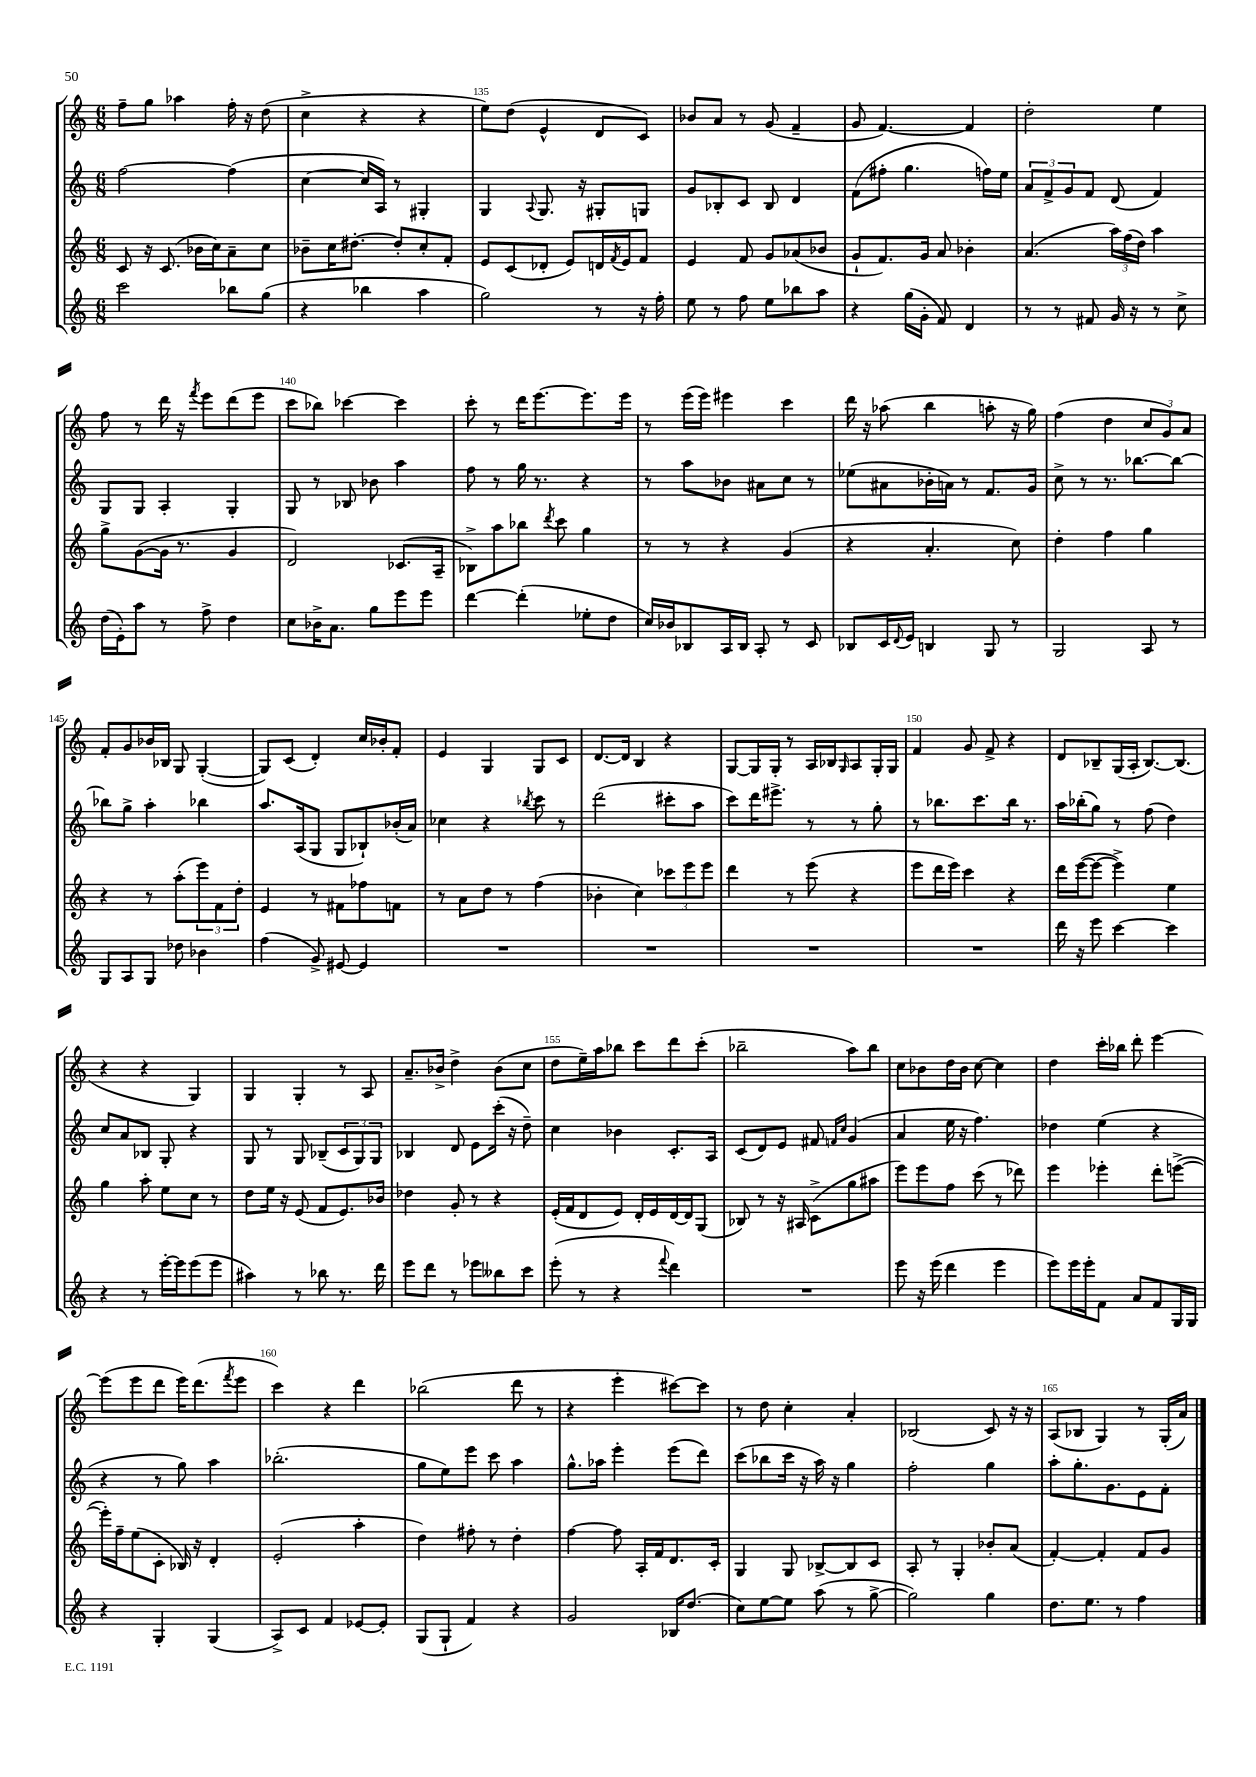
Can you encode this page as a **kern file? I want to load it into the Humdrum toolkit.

**kern	**kern	**kern	**kern
*staff4	*staff3	*staff2	*staff1
*clefG2	*clefG2	*clefG2	*clefG2
*k[]	*k[]	*k[]	*k[]
*M6/8	*M6/8	*M6/8	*M6/8
2ccc	8c	[2ff	8ff~
.	16r	.	8gg
.	(8.c	.	.
.	.	.	4aa-
.	16b-	.	.
.	16cc)	.	.
8bb-	8a~	(4ff]	16ff'
.	.	.	16r
(8gg	8cc	.	(8dd
=	=	=	=
4r	8b-~	[4cc	4cc^
.	16cc	.	.
.	[8.dd#'	.	.
4bb-	.	16cc]	4r
.	.	16A)	.
.	8dd#']	8r	.
4aa	8cc'	4G#'	4r
.	8f'	.	.
=	=	=	=
2gg)	8e	4G	8ee)
.	(8c	.	(8dd
.	.	8qqA	.
.	8d-'	8.G	4e^^
.	8e)	.	.
.	.	16r	.
8r	16d	8G#'	8d
.	8qf	.	.
.	16e	.	.
16r	8f	8G	8c)
16ff'	.	.	.
=	=	=	=
8ee	4e	8g	8b-
8r	.	8B-'	8a
8ff	8f	8c	8r
8ee	8g	8B-	(8g
8bb-	(8a-	4d	4f~
8aa	8b-	.	.
=	=	=	=
4r	8g`	(8f	8g
.	8.f)	8ff#'	[4.f)
(16gg	.	4.gg	.
16g'	16g	.	.
8f)	8a	.	.
4d	4b-'	.	4f]
.	.	16ff)	.
.	.	16ee	.
=	=	=	=
8r	(4.a	12a	2dd'
.	.	12f^	.
8r	.	.	.
.	.	12g	.
8f#	.	8f	.
16g	24aa)	(8d	.
.	(24ff	.	.
16r	.	.	.
.	24dd)	.	.
8r	4aa	4f)	4ee
8cc^	.	.	.
=	=	=	=
(16dd	8gg^	8G	8ff
16e')	.	.	.
8aa	([8g	8G	8r
8r	16g]	4A'	16ddd
.	8.r	.	16r
.	.	.	8qfff
8ff^	.	.	8eee
4dd	4g	4G'	(8ddd
.	.	.	8eee
=	=	=	=
8cc	2d)	8G	8ccc
16b-^	.	8r	8bb-)
8.a	.	.	.
.	.	8B-	[4ccc-
8gg	.	8b-	.
8eee	(8.c-	4aa	4ccc-]
8eee	.	.	.
.	16A~	.	.
=	=	=	=
[4ddd	8B-^)	8ff	8ccc'
.	8aa	8r	8r
(4ddd']	8bb-	16gg	16ddd
.	.	8.r	[8.eee
.	8qddd	.	.
.	8ccc	.	.
8ee-'	4gg	4r	8.eee]
8dd	.	.	.
.	.	.	16eee
=	=	=	=
16cc)	8r	8r	8r
16b-	.	.	.
8B-	8r	8aa	(16eee
.	.	.	16eee)
16A	4r	8b-	4eee#
16B-	.	.	.
8A'	.	8a#	.
8r	(4g	8cc	4ccc
8c	.	8r	.
=	=	=	=
8B-	4r	(8ee-	16ddd
.	.	.	16r
16c	.	8a#	(8aa-
8qqd	.	.	.
16e	.	.	.
4B	4.a'	16b-'	4bb
.	.	16a)	.
.	.	8r	.
8G	.	8.f	8aa'
8r	8cc)	.	16r
.	.	16g	16gg)
=	=	=	=
2G	4dd'	8cc^	(4ff
.	.	8r	.
.	4ff	8.r	4dd
.	.	[8.bb-	.
8A	4gg	.	12cc
.	.	.	12g)
8r	.	8bb-_	.
.	.	.	12a
=	=	=	=
8G	4r	8bb-]	8f'
8A	.	8gg^	8g
8G	8r	4aa'	16b-
.	.	.	16B-
8dd-	(8aa'	.	8G
4b-	12eee)	4bb-	([4G'
.	12f	.	.
.	12dd'	.	.
=	=	=	=
(4ff	4e	8.aa	8G])
.	.	.	(8c
.	.	(16A	.
8g^)	8r	8G	4d')
[8e#	8f#	8G	.
4e#]	8ff-	8B-`)	16cc
.	.	.	16b-'
.	8f	(16b-'	8f'
.	.	16a)	.
=	=	=	=
2.r	8r	4cc-	4e
.	8a	.	.
.	8dd	4r	4G
.	8r	.	.
.	.	8qbb-	.
.	(4ff	8ccc	8G
.	.	8r	8c
=	=	=	=
2.r	4b-'	(2ddd	[8.d
.	.	.	16d]
.	4cc)	.	4B
.	12ccc-	8ccc#'	4r
.	12eee	.	.
.	.	8aa	.
.	12eee	.	.
=	=	=	=
2.r	4ddd	8ccc)	[8G
.	.	16ddd	16G]
.	.	8.eee#^	16G'
.	8r	.	8r
.	(8eee	8r	16A
.	.	.	16B-
.	.	.	16qqG
.	4r	8r	8A
.	.	8gg'	16G'
.	.	.	16G
=	=	=	=
2.r	8eee	8r	4f
.	16ddd	8.bb-	.
.	16eee)	.	.
.	4ccc	.	8g
.	.	8.ccc	.
.	.	.	8f^
.	4r	16bb-	4r
.	.	8.r	.
=	=	=	=
16ddd	16ddd	16aa	8d
16r	([16eee	(16bb-'	.
8eee	8eee_	8gg)	8B-~
[4ccc	4eee^])	8r	(16G
.	.	.	16A'
.	.	(8ff	[8.B-)
4ccc]	4ee	4dd)	.
.	.	.	(8.B-]
=	=	=	=
4r	4gg	8cc	4r
.	.	8a	.
8r	8aa'	8B-	4r
[16eee'	8ee	8G'	.
16eee]	.	.	.
(8eee	8cc	4r	4G)
8eee	8r	.	.
=	=	=	=
4aa#)	8dd	8G	4G
.	16ee	8r	.
.	16r	.	.
8r	(8e	8G	4G'
8bb-	8f	(8B-~	.
8.r	8.e)	12c	8r
.	.	12G)	.
.	.	.	8A
.	.	12G	.
16ddd	16b-	.	.
=	=	=	=
8eee	4dd-	4B-	8.a~
8ddd	.	.	.
.	.	.	16b-^
8r	8g'	8d	4dd^
8eee-	8r	8e	.
8bb--	4r	(16ccc'	(8b-
.	.	16r	.
8ccc	.	8dd~)	8cc
=	=	=	=
(8eee'	(16e'	4cc	8dd
.	16f	.	.
8r	8d	.	16ee~)
.	.	.	16aa
4r	8e)	4b-	8bb-
.	16d'	.	8ccc
.	16e	.	.
8qqfff	.	.	.
4ddd)	[16d	8.c'	8ddd
.	16d]	.	.
.	(8G	.	(8ccc'
.	.	16A	.
=	=	=	=
2.r	8B-)	(8c	2bb-~
.	8r	8d)	.
.	16r	8e	.
.	16A#	.	.
.	(8c^	8f#	.
.	.	16qqf	.
.	.	16qqcc	.
.	8gg	(4g	8aa)
.	8aa#	.	8bb-
=	=	=	=
8eee	8eee)	4a	8cc
16r	8eee	.	8b-
(16eee	.	.	.
4ddd	8ff	16ee	16dd
.	.	16r	16b-
.	(8ccc	4.ff)	[8cc
4eee	8r	.	4cc]
.	8ddd-)	.	.
=	=	=	=
8eee)	4eee	4dd-	4dd
16eee	.	.	.
16eee'	.	.	.
8f	4eee-'	(4ee	16ccc'
.	.	.	16bb-
8a	.	.	8ddd'
8f	8ddd'	4r	[4eee
16G	([8eee^	.	.
16G	.	.	.
=	=	=	=
4r	16eee'])	4r	(8eee]
.	16ff~	.	.
.	(8ee	.	8eee
4G'	8c'	8r	8ddd
.	16B-)	8gg)	16eee)
.	16r	.	(8.ddd
(4G	4d'	4aa	.
.	.	.	8qfff
.	.	.	8eee
=	=	=	=
8A^)	(2e'	(2.bb-'	4ccc)
8c	.	.	.
4f	.	.	4r
[8e-	4aa'	.	4ddd
8e-']	.	.	.
=	=	=	=
(8G	4dd)	8gg	(2bb-
8G`	.	8ee)	.
4f)	8ff#'	8eee	.
.	8r	8ccc	.
4r	4dd'	4aa	8ddd
.	.	.	8r
=	=	=	=
2g	[4ff	8.gg^^	4r
.	.	16aa-	.
.	8ff]	4eee'	4eee'
.	16A'	.	.
.	16f	.	.
16B-	8.d	(8eee	[8ccc#)
(8.dd	.	.	.
.	.	8ddd)	8ccc#]
.	16c'	.	.
=	=	=	=
8cc)	4G	(8ccc	8r
[8ee	.	8bb-	8dd
8ee]	8G	16ccc	4cc'
.	.	16r	.
(8aa	[8B-^	16aa)	.
.	.	16r	.
8r	8B-]	4gg	4a'
[8gg^	8c	.	.
=	=	=	=
2gg])	8A'	2ff'	(2B-
.	8r	.	.
.	4G'	.	.
4gg	8b-'	4gg	8c)
.	(8a	.	16r
.	.	.	16r
=	=	=	=
8.dd	[4f')	8aa'	(8A
.	.	8.gg'	8B-
8.ee	.	.	.
.	4f']	.	4G)
.	.	8.g	.
8r	.	.	.
4ff	8f	8e	8r
.	8g	8f'	(16G'
.	.	.	16a)
==	==	==	==
*-	*-	*-	*-
